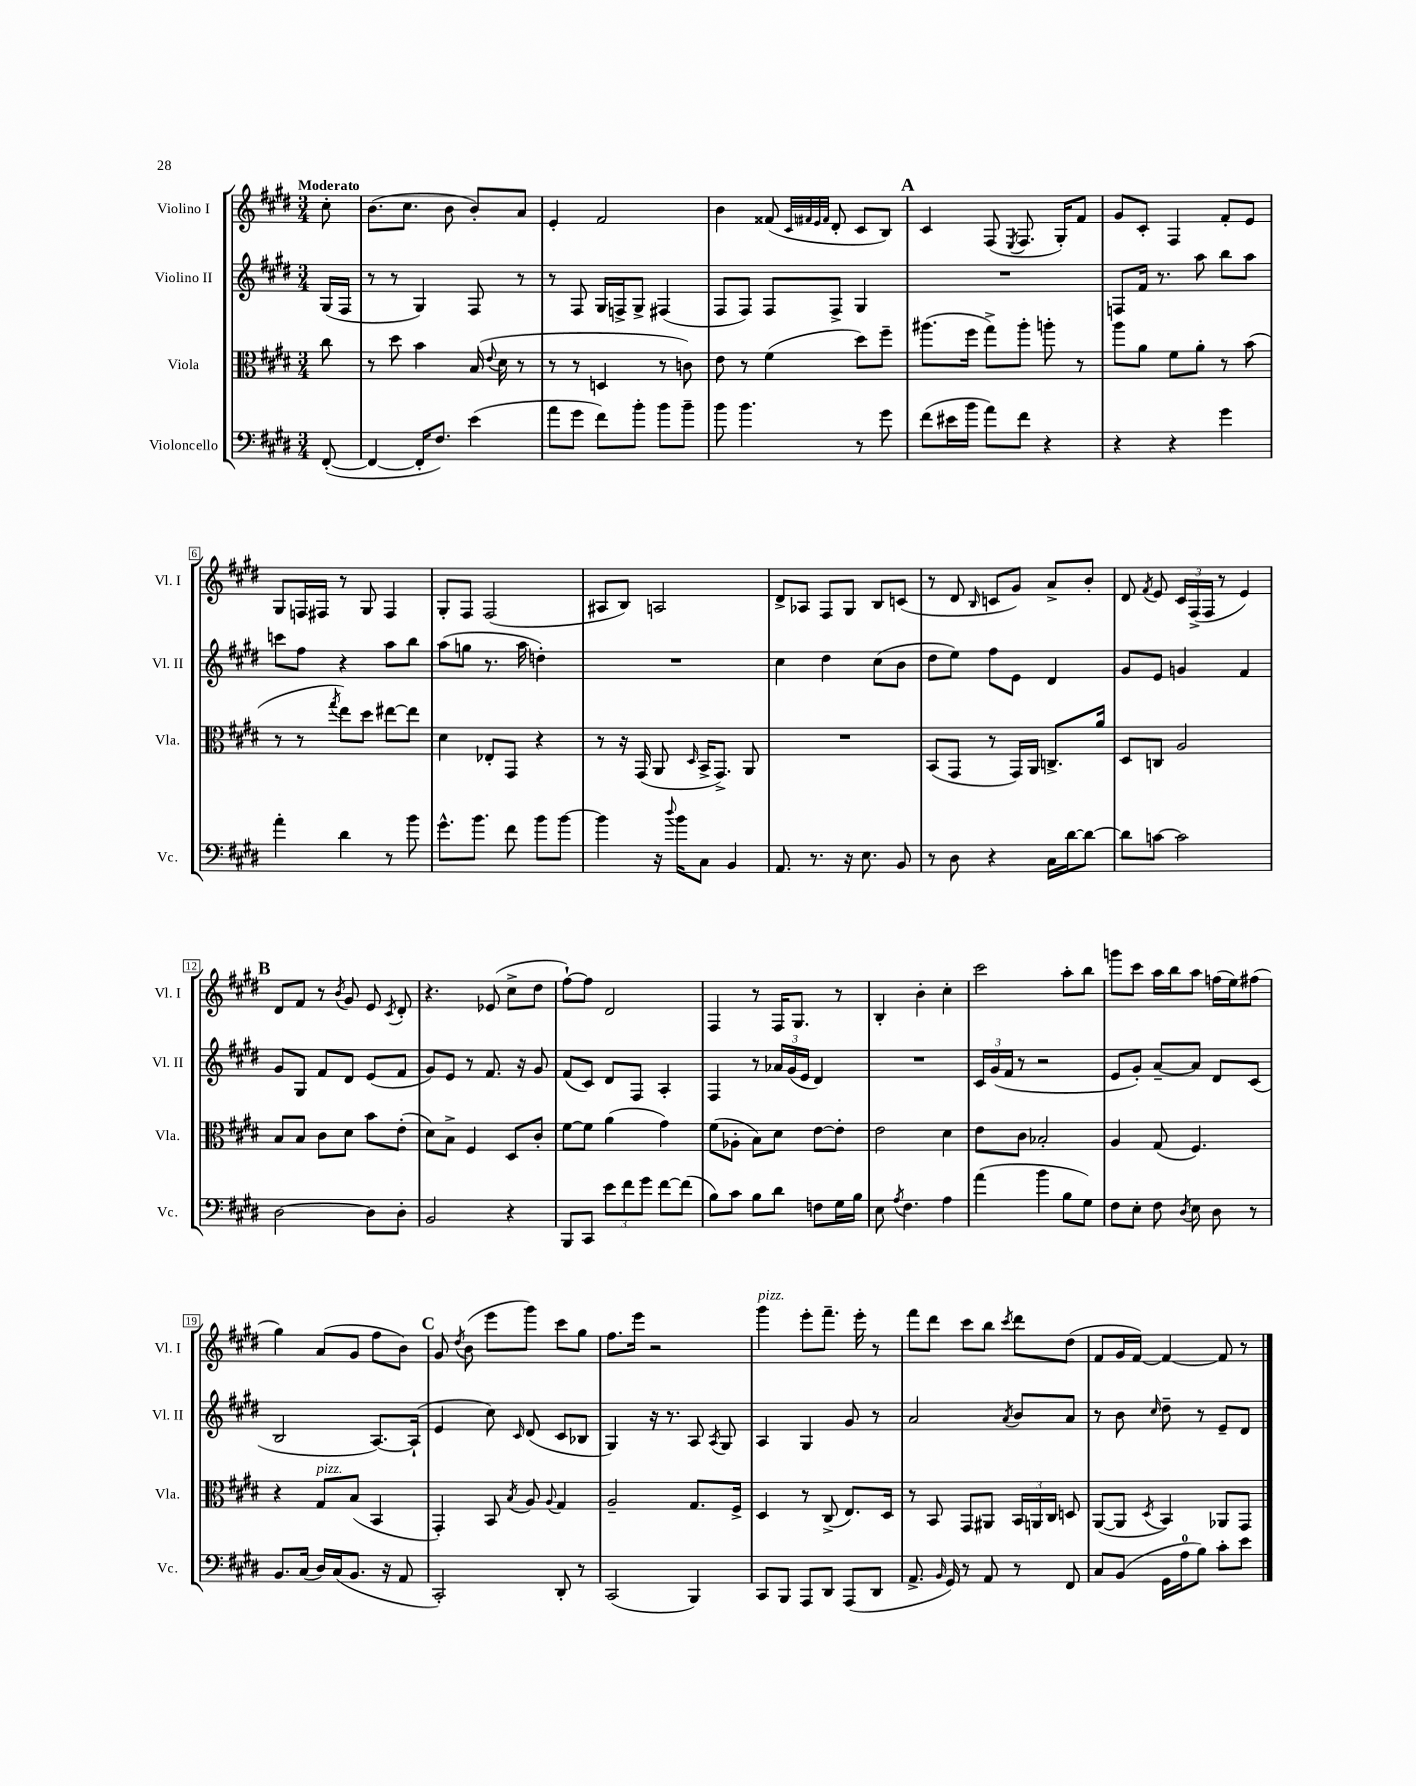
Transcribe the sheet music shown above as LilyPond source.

<<
\new StaffGroup <<
\new Staff = "s0" \with { instrumentName = "Violino I" shortInstrumentName = "Vl. I" } {
    \clef treble \key e \major \numericTimeSignature \time 3/4 \partial 8 \tempo "Moderato"
    \autoBeamOff cis''8-. |
    b'8.[( cis''8.] b'8 b'8[-.) a'8] |
    e'4-. fis'2 |
    b'4 fisis'8( \grace { cis'32[ fis'32 e'32 fis'32] } dis'8-. cis'8[ b8]) |
    \mark \markup { \bold "A" } cis'4 fis8( \acciaccatura { e8 } fis8. gis16[-.) fis'8] |
    gis'8[ cis'8]-. fis4 fis'8[-. e'8] |
    gis8[ f16 fis16] r8 gis8 fis4 |
    gis8[-. fis8] fis2( |
    ais8[ b8]) a2 |
    dis'8[-> aes8] fis8[ gis8] b8[ c'8]( |
    r8 dis'8 \grace { b16 } c'8[ gis'8]) a'8[-> b'8]-. |
    dis'8 \acciaccatura { fis'8 } e'8 \tuplet 3/2 { cis'16[ fis16->( fis16] } r8 e'4) |
    \mark \markup { \bold "B" } dis'8[ fis'8] r8 \acciaccatura { b'8 } gis'8 e'8 \acciaccatura { cis'8 } dis'8-. |
    r4. ees'8( cis''8[-> dis''8] |
    fis''8[~-!) fis''8] dis'2 |
    fis4 r8 fis16[ gis8.] r8 |
    b4-. b'4-. cis''4-. |
    cis'''2 a''8[-. b''8] |
    g'''8[ cis'''8] a''16[ b''16 a''8] f''16[( e''16) fis''8]( |
    gis''4) a'8[( gis'8] fis''8[ b'8]) |
    \mark \markup { \bold "C" } gis'8 \acciaccatura { dis''8 } b'8( e'''8[ gis'''8]) cis'''8[ gis''8] |
    fis''8.[ e'''16] r2 |
    gis'''4^\markup { \italic "pizz." } e'''8[-. fis'''8.]-- e'''16-. r8 |
    fis'''8[ dis'''8] cis'''8[ b''8] \acciaccatura { cis'''8 } dis'''8[ dis''8]( |
    fis'8[ gis'16 fis'16]~) fis'4~ fis'8 r8 \bar "|." |
}
\new Staff = "s1" \with { instrumentName = "Violino II" shortInstrumentName = "Vl. II" } {
    \clef treble \key e \major \numericTimeSignature \time 3/4 \partial 8
    \autoBeamOff gis16[( fis16] |
    r8 r8 gis4) fis8 r8 |
    r8 fis8 gis16[ f16-> gis8]-> fis4( |
    fis8[ fis8]) fis8[ fis8]-> gis4 |
    \mark \markup { \bold "A" } R2. |
    f8[ fis'16] r8. a''8 b''8[ a''8] |
    c'''8[ fis''8] r4 a''8[ b''8] |
    a''8[( g''8] r8. a''16 d''4-.) |
    R2. |
    cis''4 dis''4 cis''8[( b'8] |
    dis''8[ e''8]) fis''8[ e'8] dis'4 |
    gis'8[ e'8] g'4 fis'4 |
    \mark \markup { \bold "B" } gis'8[ gis8] fis'8[ dis'8] e'8[( fis'8] |
    gis'8[) e'8] r8 fis'8. r16 gis'8 |
    fis'8[( cis'8]) dis'8[ fis8] a4-. |
    fis4 r8 \tuplet 3/2 { aes'16[ gis'16( e'16] } dis'4) |
    R2. |
    \tuplet 3/2 { cis'16[ gis'16( fis'16] } r8 r2 |
    e'8[ gis'8]-.) a'8[~-- a'8] dis'8[ cis'8]( |
    b2 a8.[~) a16]-!( |
    \mark \markup { \bold "C" } e'4 cis''8) \grace { cis'16 } dis'8( cis'8[ bes8] |
    gis4) r16 r8. a8 \acciaccatura { a8 } gis8 |
    a4 gis4 gis'8 r8 |
    a'2 \acciaccatura { a'8 } b'8[ a'8] |
    r8 b'8 \grace { cis''16 } dis''8-- r8 e'8[-- dis'8] \bar "|." |
}
\new Staff = "s2" \with { instrumentName = "Viola" shortInstrumentName = "Vla." } {
    \clef alto \key e \major \numericTimeSignature \time 3/4 \partial 8
    \autoBeamOff cis''8 |
    r8 dis''8 b'4 b16( \appoggiatura { e'8 } dis'16 r8 |
    r8 r8 d4 r8 c'8) |
    e'8 r8 fis'4( dis''8[) fis''8]-- |
    \mark \markup { \bold "A" } ais''8.[( fis''16] gis''8[->) ais''8]-. a''8-. r8 |
    a''8[ a'8] fis'8[ a'8]-. r8 b'8( |
    r8 r8 \acciaccatura { gis''8 } e''8[) dis''8] eis''8[~ eis''8] |
    dis'4 ees8[-. gis,8] r4 |
    r8 r16 gis,16( a,8 \grace { dis16 } b,16[-> gis,8.]->) a,8 |
    R2. |
    b,8[( gis,8] r8 gis,16[) a,16] c8.[-> a'16] |
    dis8[ c8] a2 |
    \mark \markup { \bold "B" } b8[ b8] cis'8[ dis'8] b'8[ e'8]-.( |
    dis'8[) b8]-> fis4 dis8[ cis'8]-. |
    fis'8[~ fis'8] a'4( gis'4) |
    fis'8[( aes8]-. b8[) dis'8] e'8[~ e'8]-. |
    e'2 dis'4 |
    e'8[ cis'8] bes2-. |
    a4 gis8( fis4.) |
    r4 gis8[^\markup { \italic "pizz." } b8]( b,4 |
    \mark \markup { \bold "C" } gis,4-.) b,8 \acciaccatura { b8 } a8 \appoggiatura { a8 } gis4 |
    a2-- gis8.[ fis16]-> |
    dis4 r8 cis8->( e8.[) dis16] |
    r8 b,8 gis,8[ ais,8] \tuplet 3/2 { b,16[ a,16 cis16] } d8 |
    a,8[~( a,8] \acciaccatura { dis8 } b,4) aes,8[ gis,8] \bar "|." |
}
\new Staff = "s3" \with { instrumentName = "Violoncello" shortInstrumentName = "Vc." } {
    \clef bass \key e \major \numericTimeSignature \time 3/4 \partial 8
    \autoBeamOff fis,8~-.( |
    fis,4~ fis,16[-. fis8.]) e'4( |
    a'8[ gis'8] fis'8[) b'8]-. b'8[ b'8]-- |
    b'8 b'4. r8 gis'8 |
    \mark \markup { \bold "A" } fis'8[( eis'16 b'16] a'8[) fis'8] r4 |
    r4 r4 gis'4 |
    a'4-. dis'4 r8 b'8 |
    gis'8.[-^ b'8.] fis'8 b'8[ b'8]~ |
    b'4 r16 \appoggiatura { dis''8 } b'16[ cis8] b,4 |
    a,8. r8. r16 e8. b,8 |
    r8 dis8 r4 cis16[ dis'16~ dis'8]~ |
    dis'8[ c'8]~ c'2 |
    \mark \markup { \bold "B" } dis2~ dis8[ dis8]-. |
    b,2 r4 |
    b,,8[ cis,8] \tuplet 3/2 { e'8[ fis'8 gis'8] } fis'8[~ fis'8]( |
    b8[) cis'8] b8[ dis'8] f8[ gis16 b16] |
    e8 \acciaccatura { a8 } fis4. a4 |
    a'4( b'4 b8[ gis8]) |
    fis8[ e8]-. fis8 \acciaccatura { dis8 } e8 dis8 r8 |
    b,8.[ cis16]( dis16[) cis16( b,8.] r16 a,8 |
    \mark \markup { \bold "C" } cis,2-.) dis,8-. r8 |
    cis,2( b,,4) |
    cis,8[ b,,8] a,,8[ dis,8] a,,8[( dis,8] |
    a,8.-> \grace { b,16 } gis,16) r8 a,8 r8 fis,8 |
    cis8[ b,8]( gis,16[ a16-0 b8]) cis'8[-. e'8] \bar "|." |
}
>>
>>
\layout { \context { \Score \override BarNumber.stencil = #(make-stencil-boxer 0.1 0.3 ly:text-interface::print) } }
